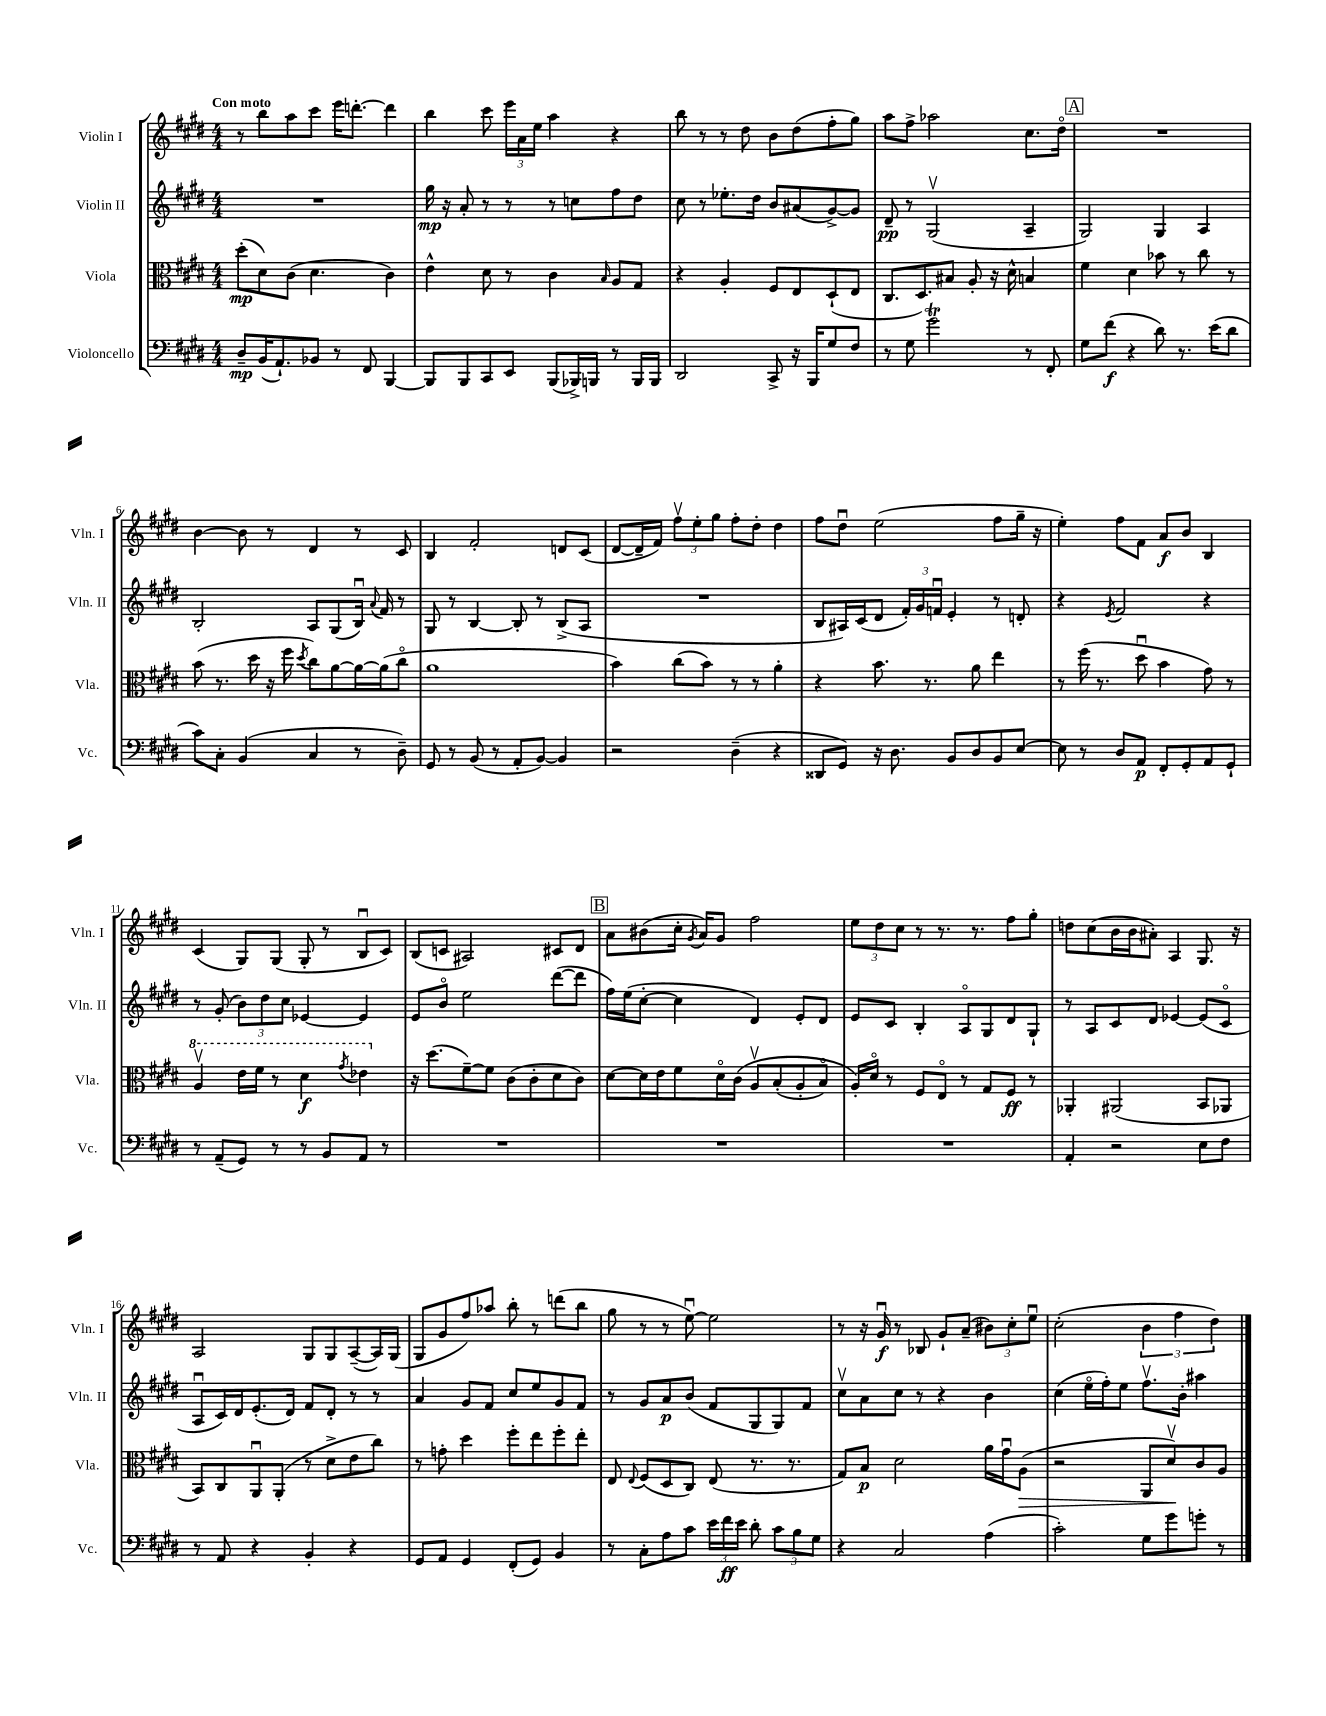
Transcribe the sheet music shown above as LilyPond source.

<<
\new StaffGroup <<
\new Staff = "s0" \with { instrumentName = "Violin I" shortInstrumentName = "Vln. I" } {
    \clef treble \key e \major \numericTimeSignature \time 4/4 \tempo "Con moto"
    \autoBeamOff r8 b''8[ a''8 cis'''8] e'''16[ d'''8.]~-. d'''4 |
    b''4 cis'''8 \tuplet 3/2 { e'''16[ a'16 e''16] } a''4 r4 |
    b''8 r8 r8 dis''8 b'8[ dis''8( fis''8-. gis''8]) |
    a''8[ fis''8]-> aes''2 cis''8.[ dis''16]\flageolet |
    \mark \markup { \box "A" } R1 |
    b'4~ b'8 r8 dis'4 r8 cis'8 |
    b4 fis'2-. d'8[ cis'8]( |
    dis'8[~ dis'16-- fis'16]) \tuplet 3/2 { fis''8[\upbow e''8-. gis''8] } fis''8[-. dis''8]-. dis''4 |
    fis''8[ dis''8]\downbow e''2( fis''8[ gis''16]-- r16 |
    e''4-.) fis''8[ fis'8] a'8[\f b'8] b4 |
    cis'4( gis8[) gis8]( gis8-. r8 b8[\downbow cis'8]) |
    b8[( c'8] ais2) cis'8[ dis'8] |
    \mark \markup { \box "B" } a'8[ bis'8( cis''16]-. \acciaccatura { gis'8 } a'16[) gis'8] fis''2 |
    \tuplet 3/2 { e''8[ dis''8 cis''8] } r8 r8. r8. fis''8[ gis''8]-. |
    d''8[ cis''8( b'16 b'16 ais'8]-.) a4 gis8. r16 |
    a2 gis8[ gis8 a8~--( a16) gis16]( |
    gis8[ gis'8 fis''8) aes''8] b''8-. r8 d'''8[( b''8] |
    gis''8 r8 r8 e''8~\downbow) e''2 |
    r8 r16 gis'16\downbow\f r8 bes8 gis'8[-! a'8]--( \tuplet 3/2 { bis'8[) cis''8-. e''8]\downbow } |
    cis''2-.( \tuplet 3/2 { b'4 fis''4 dis''4) } \bar "|." |
}
\new Staff = "s1" \with { instrumentName = "Violin II" shortInstrumentName = "Vln. II" } {
    \clef treble \key e \major \numericTimeSignature \time 4/4
    \autoBeamOff R1 |
    gis''16\mp r16 a'8-. r8 r8 r8 c''8[ fis''8 dis''8] |
    cis''8 r8 ees''8.[-. dis''16] b'8[ ais'8( gis'8~->) gis'8] |
    dis'8--\pp r8 gis2\upbow( a4-- |
    \mark \markup { \box "A" } gis2) gis4 a4 |
    b2-. a8[ gis8( b16]\downbow) \appoggiatura { a'8 } fis'16 r8 |
    gis8 r8 b4~ b8-. r8 b8[->( a8] |
    R1 |
    b8[ ais16) cis'16( dis'8] \tuplet 3/2 { fis'16[-.) gis'16 f'16]\downbow } e'4-. r8 d'8-. |
    r4 \acciaccatura { e'8 } fis'2 r4 |
    r8 gis'8-.( \tuplet 3/2 { b'8[) dis''8 cis''8] } ees'4~ ees'4 |
    e'8[ b'8]\flageolet e''2 dis'''8[~( dis'''8] |
    \mark \markup { \box "B" } fis''16[) e''16( cis''8]~-. cis''4 dis'4) e'8[-. dis'8] |
    e'8[ cis'8] b4-. a8[\flageolet gis8 dis'8 gis8]-! |
    r8 a8[ cis'8 dis'8] ees'4~ ees'8[( cis'8]\flageolet |
    a8[\downbow cis'16) dis'16 e'8.-.( dis'16]) fis'8[ dis'8]-. r8 r8 |
    a'4 gis'8[ fis'8] cis''8[ e''8 gis'8 fis'8] |
    r8 gis'8[ a'8\p b'8]( fis'8[ gis8 gis8) fis'8] |
    cis''8[\upbow a'8 cis''8] r8 r4 b'4 |
    cis''4( e''16[\flageolet fis''16-.) e''8] fis''8.[\upbow b'16]-. ais''4 \bar "|." |
}
\new Staff = "s2" \with { instrumentName = "Viola" shortInstrumentName = "Vla." } {
    \clef alto \key e \major \numericTimeSignature \time 4/4
    \autoBeamOff dis''8[-.\mp( dis'8) cis'8]( dis'4. cis'4) |
    e'4-^ dis'8 r8 cis'4 \grace { b16 } a8[ gis8] |
    r4 a4-. fis8[ e8 dis8-!( e8] |
    cis8.[ dis8.) bis8] a8-. r16 dis'16-^ b4 |
    \mark \markup { \box "A" } fis'4 dis'4 bes'8 r8 cis''8 r8 |
    b'8( r8. dis''16 r16 fis''16 \acciaccatura { dis''8 } cis''8[) a'8~ a'16~ a'16( cis''8]\flageolet |
    a'1 |
    b'4) cis''8[( b'8]) r8 r8 a'4-. |
    r4 b'8. r8. a'8 e''4 |
    r8 fis''16( r8. dis''8\downbow b'4 gis'8) r8 |
    \ottava #1 a'4\upbow e''16[ fis''16] r8 dis''4\f \acciaccatura { gis''8 } ees''4 \ottava #0 |
    r16 dis''8.[( fis'8~--) fis'8] cis'8[( cis'8-. dis'8 cis'8]) |
    \mark \markup { \box "B" } dis'8[~ dis'16 e'16 fis'8 dis'16\flageolet cis'16]\( a8[\upbow b8-.( a8-. b8]\flageolet) |
    a16[-.\) dis'16]\flageolet r8 fis8[ e8]\flageolet r8 gis8[ fis8]\ff r8 |
    aes,4-. ais,2( b,8[ aes,8] |
    b,8[) cis8 a,8\downbow a,8]-.( r8 dis'8[-> e'8 cis''8]) |
    r8 g'8-. dis''4 fis''8[-. e''8 fis''8-. e''8]-. |
    e8 \appoggiatura { e8 } fis8[( dis8 cis8]) e8( r8. r8. |
    gis8[) b8]\p dis'2 a'16[ gis'16\downbow a8]\>( |
    r2 a,8[ dis'8\upbow\!) cis'8 a8] \bar "|." |
}
\new Staff = "s3" \with { instrumentName = "Violoncello" shortInstrumentName = "Vc." } {
    \clef bass \key e \major \numericTimeSignature \time 4/4
    \autoBeamOff dis8[--\mp b,16( a,8.-!) bes,8] r8 fis,8 b,,4~ |
    b,,8[ b,,8 cis,8 e,8] b,,8[( bes,,16->) b,,16] r8 b,,16[ b,,16] |
    dis,2 cis,8-> r16 b,,16[ gis8 fis8] |
    r8 gis8 gis'2\trill r8 fis,8-. |
    \mark \markup { \box "A" } gis8[ fis'8]\f( r4 dis'8) r8. e'16[( dis'8] |
    cis'8[) cis8]-. b,4( cis4 r8 dis8--) |
    gis,8 r8 b,8( r8 a,8[-. b,8]~) b,4 |
    r2 dis4--( r4 |
    disis,8[ gis,8]) r16 dis8. b,8[ dis8 b,8 e8]~ |
    e8 r8 dis8[ a,8]\p fis,8[-. gis,8-. a,8 gis,8]-! |
    r8 a,8[--( gis,8]) r8 r8 b,8[ a,8] r8 |
    R1 |
    \mark \markup { \box "B" } R1 |
    R1 |
    a,4-. r2 e8[ fis8] |
    r8 a,8 r4 b,4-. r4 |
    gis,8[ a,8] gis,4 fis,8[-.( gis,8]) b,4 |
    r8 cis8[-. a8 cis'8] \tuplet 3/2 { e'16[ fis'16\ff e'16] } dis'8-. \tuplet 3/2 { cis'8[ b8 gis8] } |
    r4 cis2 a4( |
    cis'2-.) gis8[ gis'8 g'8]-. r8 \bar "|." |
}
>>
>>
